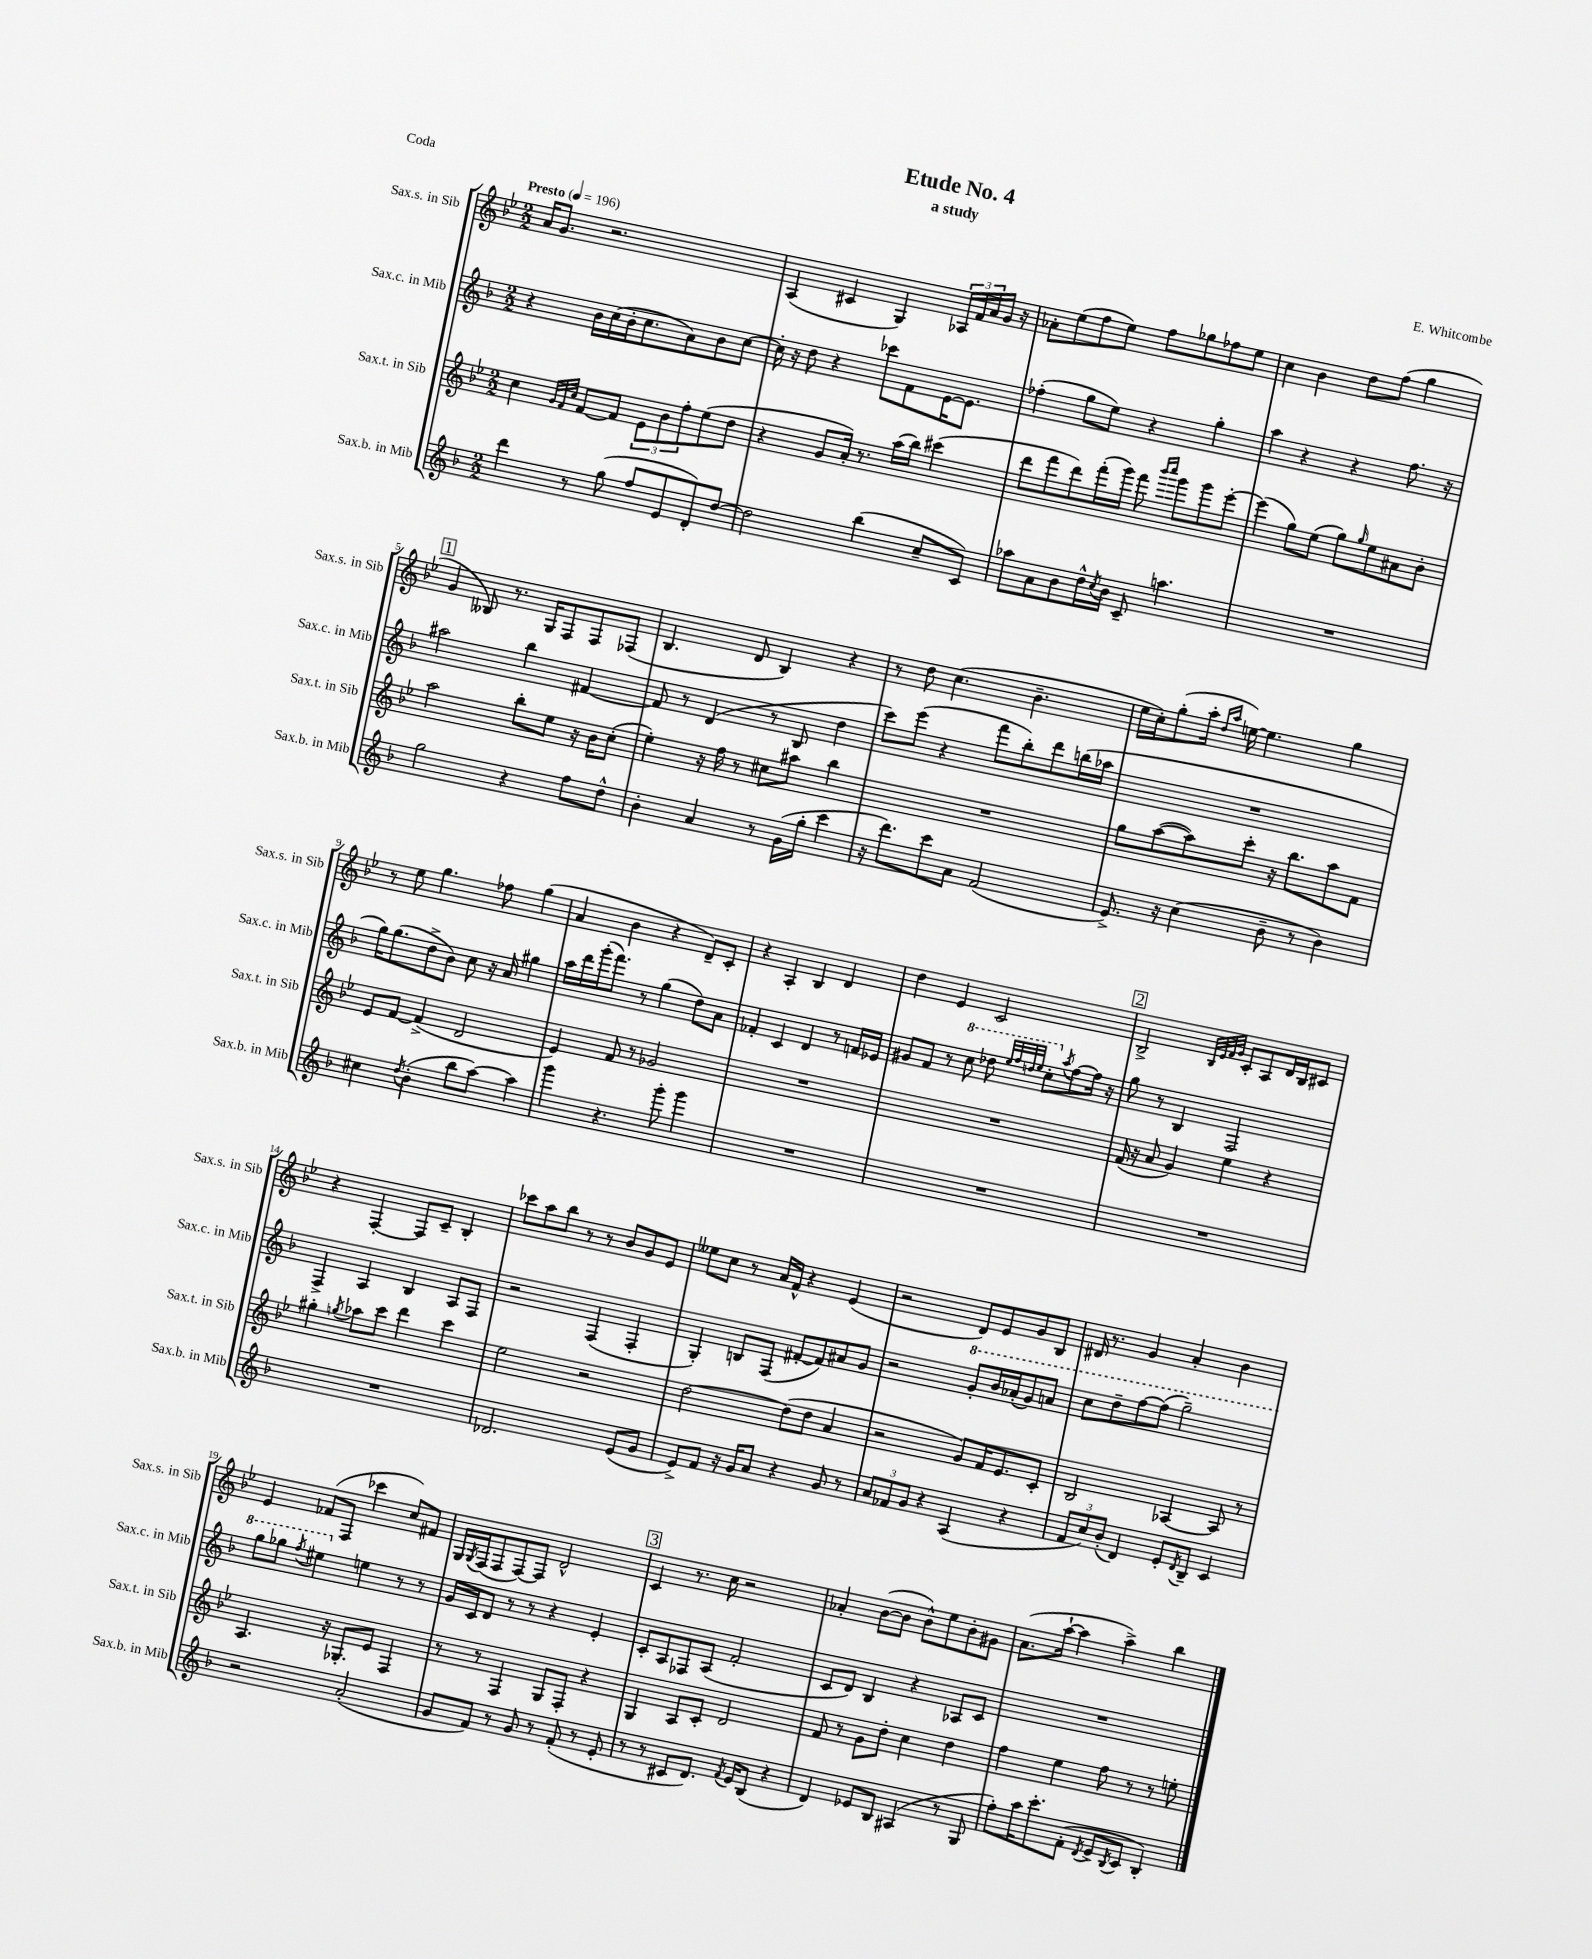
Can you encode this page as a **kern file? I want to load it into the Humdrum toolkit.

**kern	**kern	**kern	**kern
*part4	*part3	*part2	*part1
*staff4	*staff3	*staff2	*staff1
*I"Sax.b. in Mib	*I"Sax.t. in Sib	*I"Sax.c. in Mib	*I"Sax.s. in Sib
*I'Sax.b. in Mib	*I'Sax.t. in Sib	*I'Sax.c. in Mib	*I'Sax.s. in Sib
*clefG2	*clefG2	*clefG2	*clefG2
*k[b-]	*k[b-e-]	*k[b-]	*k[b-e-]
*M2/2	*M2/2	*M2/2	*M2/2
*MM196	*MM196	*MM196	*MM196
=1	=1	=1	=1
!	!	!	!LO:TX:a:B:t=Presto
4ddd\	4cc\	4r	16a/KL
.	.	.	8.g/J
.	32qqg/LLL	.	.
.	32qqf/	.	.
.	32qqcc/JJJ	.	.
8r	[8f/L	16b-\LL	2.r
.	.	(16cc\	.
(8gg\	8f/J]	16b-'\J	.
.	.	8.cc\	.
8ff/L	12e-\L	.	.
.	12b-\	.	.
8e/	.	8a\)	.
.	12ff'\	.	.
8d'/)	(8ee-\	8b-\	.
[8dd/J	8dd\J	[8cc\J	.
=2	=2	=2	=2
2dd\]	4r	16cc'\]	(4A/
.	.	16r	.
.	.	8dd\	.
.	8g/L	4r	4c#X/
.	16a'/Jk)	.	.
.	8.r	.	.
(4bb-\	.	8ccc-X\L	4G/)
.	(16aa\LL	8f\	.
.	16bb-\JJ)	.	.
8cc~/L	(4ccc#X\	[16e\K	24A-X/LL
.	.	.	24f/
.	.	8.e\J]	.
.	.	.	24a/
8c/J)	.	.	16g/JJ
.	.	.	16r
=3	=3	=3	=3
8aa-X\L	8ddd\L	(4ff-X'\	8a-X'\L
8a\	8fff\	.	(8ee-\
8b-\	8ddd\)	8gg\L	8ff\
16dd^^\L	(16fff'\L	8ee\J)	8ee-\J)
8qcc/	.	.	.
16b-\JJ	16ggg\JJ)	.	.
8c~/	8fff\	4r	8ff\L
.	16qqbbb-/LL	.	.
.	16qqcccc/JJ	.	.
4.aan\	8ggg\L	.	8gg-X\
.	8ggg\	4gg'\	8ff-X\
.	[8eee-'\J	.	8ee-\J
=4	=4	=4	=4
1r	(4eee-\]	4aa\	4cc\
.	8gg\L)	4r	4b-\
.	(8ee-\J	.	.
.	8gg\L)	4r	8dd\L
.	16qqgg/	.	.
.	8ee-\	.	(8ff\J
.	8a#X\	8.ff\	4gg\
.	8b-'\J	.	.
.	.	16r	.
!!LO:LB:g=z
!!LO:REH:place=s1:t=1
=5	=5	=5	=5
2gg\	2aa\	2aa#X\	4g/
.	.	.	8B--X/)
.	.	.	8.r
4r	8bb-'\L	4bb-\	.
.	.	.	16G/KL
.	8ee-\J	.	8F/
8ff\L	16r	[4f#X/	8F/
.	16b-\KL	.	.
8dd^^\J	(8cc'\J	.	(8F-X/J
=6	=6	=6	=6
4b-'\	4ee-'\)	8f#/]	4.B-/
.	.	8r	.
4a/	16r	(4d/	.
.	16ff\	.	.
.	8r	.	8d/
8r	8cc#X\L	8r	4B-/)
(16g\LL	8aa#X\J	8B-/	.
16gg'\JJ	.	.	.
4ccc\	4bb-\	4dd\	4r
=7	=7	=7	=7
16r	1r	8ccc\L)	8r
8.ddd\L)	.	.	.
.	.	(8eee\J	8dd\
8ccc\	.	4r	(4.cc\
8a\J	.	.	.
(2f/	.	8fff\L	.
.	.	8bb-'\)	4.b-~\
.	.	8ddd\	.
.	.	(16bbn\L	.
.	.	16aa-X\JJ	.
=8	=8	=8	=8
8.e^/)	8gg\L	1r	16ee-\LL
.	.	.	16cc'\J)
.	([8aa\	.	(8gg'\
16r	.	.	.
(4cc\	8aa\])	.	16aa'\Jk
.	.	.	16qqdd/LL
.	.	.	16qqaa/JJ
.	.	.	[16een\)
.	8ccc'\J	.	4.ee\]
8b-~\	16r	.	.
.	8.bb-\L	.	.
8r	.	.	.
4b-\)	8aa\	.	4gg\
.	8f\J	.	.
!!LO:LB:g=z
=9	=9	=9	=9
4cc#X\	8e-/L	16gg\KL)	8r
.	.	(8.gg\	.
.	[8f/J	.	8ee-\
8qdd/	.	.	.
(4b-'\	(4f^/]	8dd^\	4.gg\
.	.	8b-\J)	.
8bb-\L	2d/	8cc\	.
[8aa\J)	.	16r	8ff-X\
.	.	16a/	.
4aa\]	.	4gg#X\	(4gg\
=10	=10	=10	=10
4ggg\	4e-/)	16aa\LL	4a/
.	.	16ddd\	.
.	.	(16ggg'\J	.
.	.	8.fff\J)	.
4.r	8f/	.	4b-\
.	8r	8r	.
.	2g-X/	(4gg\	4r
8ggg'\	.	.	.
4ggg\	.	8dd\L)	8d~/L)
.	.	8a\J	8c'/J
=11	=11	=11	=11
1r	1r	4f-X'/	4r
.	.	4c/	4A'/
.	.	4d/	4B-/
.	.	8r	4d/
.	.	16fn/LL	.
.	.	16e-X/JJ	.
=12	=12	=12	=12
1r	1r	8g#X/L	4dd\
.	.	8f/J	.
.	.	8r	4e-/
*	*	*8va	*
.	.	8ccc\	.
.	.	8ddd-X\	2c/
.	.	32qqeee/LLL	.
.	.	32qqfff/	.
.	.	32qqdddn/	.
.	.	32qqeee/JJJ	.
.	.	8ccc'\L	.
*	*	*X8va	*
.	.	8qaa/	.
.	.	[8ff\	.
.	.	16ff\Jk]	.
.	.	16r	.
!!LO:REH:place=s1:t=2
=13	=13	=13	=13
1r	(16f/	8gg\	2B-^/
.	16r	.	.
.	8a/	8r	.
.	4g/)	4B-/	.
.	.	.	32qqB-/LLL
.	.	.	32qqe-/
.	.	.	32qqf/
.	.	.	32qqg/JJJ
.	4ee-\	2F/	8c'/L
.	.	.	8A/
.	4r	.	16d/L
.	.	.	16B-/J
.	.	.	8c#X/J
!!LO:LB:g=z
=14	=14	=14	=14
1r	4gg#X'\	4F^/	4r
.	8qggn/	.	.
.	8aa-X\L	4A/	[4F'/
.	8ccc\J	.	.
.	4ddd\	4B-/	8F/L]
.	.	.	8c~/J
.	4ccc\	8A/L	4B-'/
.	.	8F/J	.
=15	=15	=15	=15
2.d-X/	2ee-\	2r	8ccc-X\L
.	.	.	8aa\
.	.	.	8bb-\J
.	.	.	8r
.	2r	(4F/	8r
.	.	.	8b-/L
(8e/L	.	4F'/	8g/
8g/J	.	.	8e-/J
=16	=16	=16	=16
8e^/L)	[2dd\	4G'/)	8ee--X\L
8f/J	.	.	8cc\J
16r	.	8Bn/L	8r
16g/KL	.	.	.
8a/J	.	(8F/J	16a/LL
.	.	.	16f^^/JJ
4r	(8dd\L]	[8f#X'/L	4r
.	8dd\J	8f#/])	.
8g/	4a/	8a#X/	(4e-/
8r	.	8g/J	.
=17	=17	=17	=17
12a/L	2r	2r	2r
12f-X/	.	.	.
12g/J	.	.	.
4r	.	.	.
*	*	*8va	*
(4A/	8g/L)	8gg'/L	8d/L)
.	16f/K	16bb-/L	8e-/
.	8.e-/	(16aa-X'/J	.
4r	.	8gg/)	8g/
.	8c'/J	8aan/J	8B-/J
=18	=18	=18	=18
12f/L	2B-/	8ccc\L	16d#X/
.	.	.	8.r
12cc/)	.	.	.
.	.	8ddd~\	.
(12b-'/J	.	.	.
4d/)	.	[8fff\	4g/
.	.	(8fff\J]	.
8e'/L	[4A-X/	2ggg~\)	4a'/
8qd/	.	.	.
8B-~/J	.	.	.
4c/	8A-/]	.	4b-\
.	8r	.	.
!!LO:LB:g=z
=19	=19	=19	=19
2r	4.A/	8ggg\L	4e-/
.	.	8ggg-X\J	.
.	.	8qfff/	.
.	.	4eee#X\	(8f-X/L
.	16r	.	8F/J
.	8.G-X'/L	.	.
*	*	*X8va	*
(2a'/	.	4een\	4ccc-X\
.	8e-/J	.	.
.	4F/	8r	8cc/L)
.	.	8r	8f#X/J
=20	=20	=20	=20
8g/L	8r	16g/LL	16G/LL
.	.	.	8qG/
.	.	16c/J	(16F/J
8f/J)	8r	8d/J	8F/
8r	4F/	8r	[8F/)
8g/	.	8r	8F/J]
8r	8G/L	4r	2d^^/
(8f'/	8F'/J	.	.
8r	4r	4e'/	.
8e'/	.	.	.
!!LO:REH:place=s1:t=3
=21	=21	=21	=21
8r	4G/	8c'/L	4c/
8r	.	8A/	.
8c#X/L	8A/L	8F-X/	8.r
8.d/J)	8c'/J	(8A/J	.
.	.	.	16cc\
.	2d/	2f'/	2r
8qf/	.	.	.
16e/KL	.	.	.
(8B-/J	.	.	.
4r	.	.	.
=22	=22	=22	=22
4d/)	8f/	8c/L	4a-X'/
.	8r	8d/J)	.
8e-X/L	8g\L	4B-/	([8b-\L
8B-/J	8dd'\J	.	8b-\J]
(4A#X/	4cc\	4r	8b-^^\L)
.	.	.	8ee-\
8r	4dd\	8A-X/L	8b-'\
8G/	.	8c/J	8g#X\J
=23	=23	=23	=23
8ff'\L)	4ff\	1r	(8.a\L
16aa\K	.	.	.
8.ccc'\	.	.	[16aa`\Jk
.	4ee-\	.	4aa\]
(8f'\J	.	.	.
8qd/	.	.	.
8e^/L	8ff\	.	4aa^\)
8qB-/	.	.	.
8c/J	8r	.	.
4B-'/)	8r	.	4bb-\
.	8een'\	.	.
==	==	==	==
*-	*-	*-	*-
